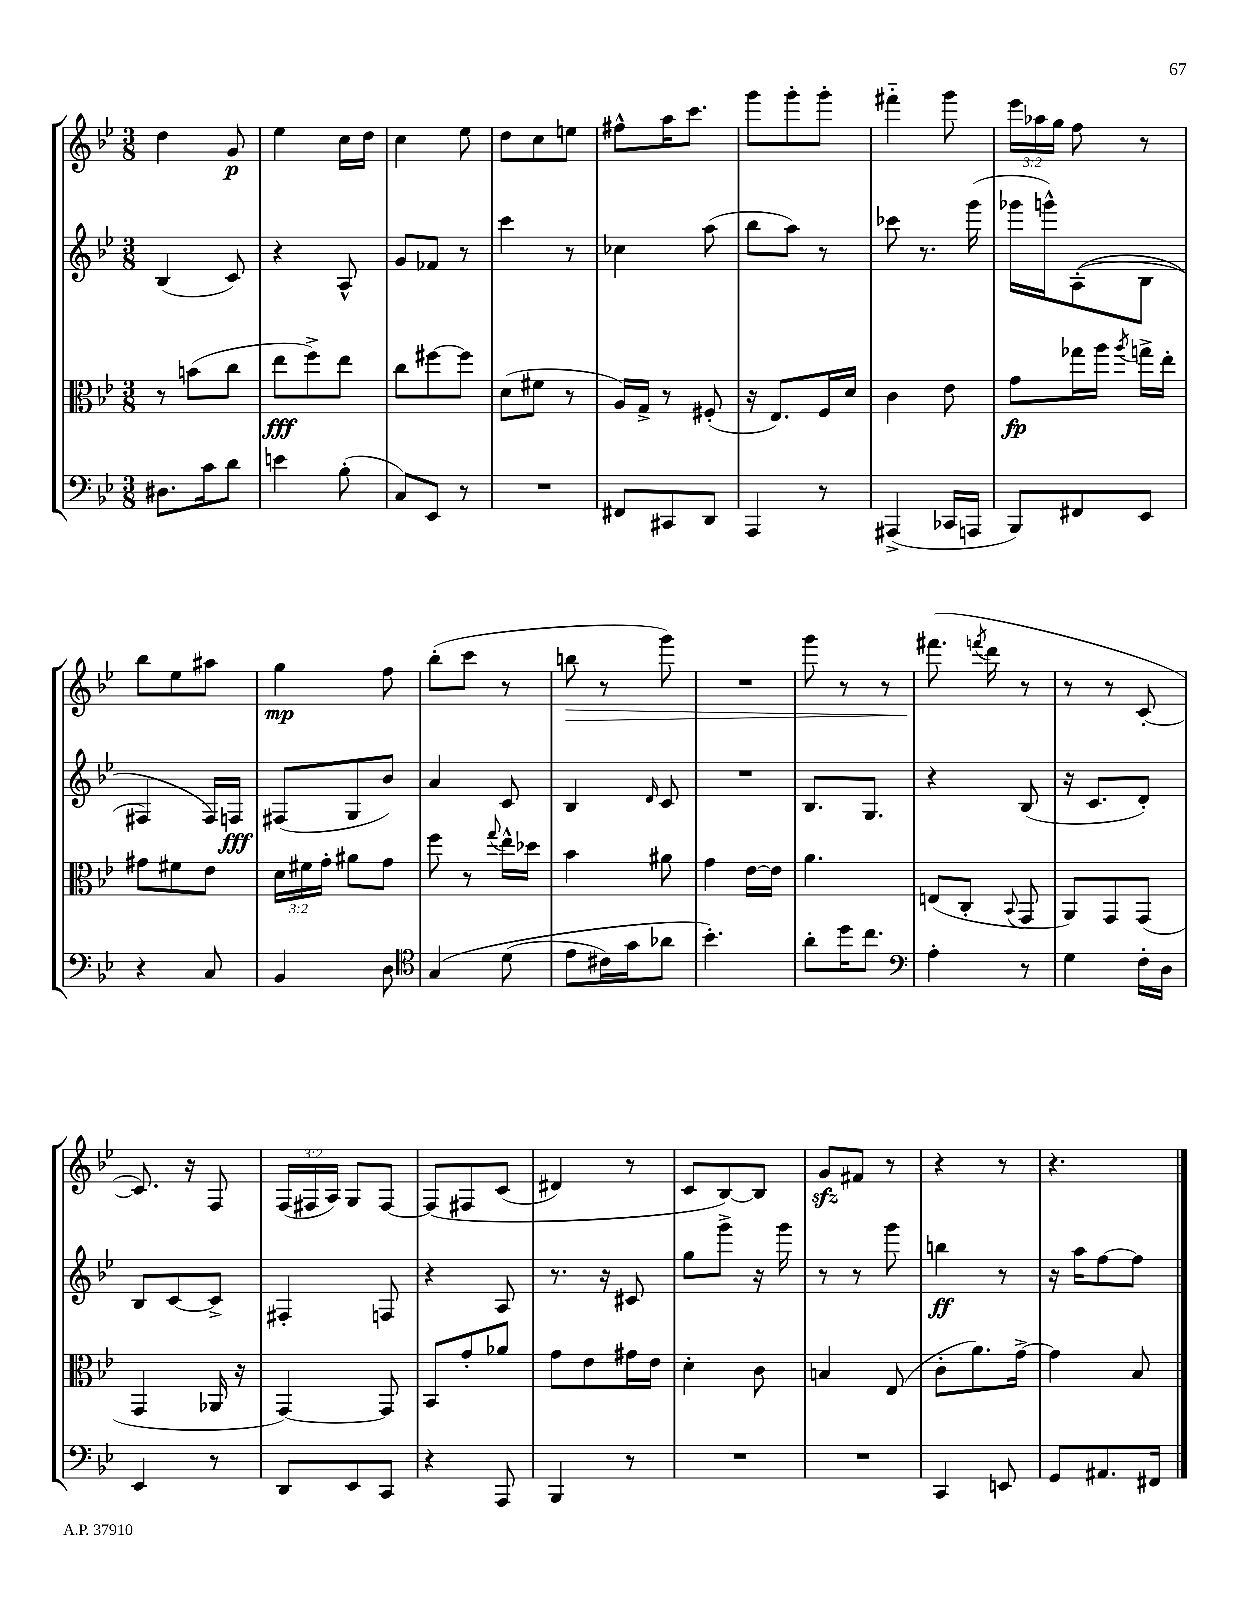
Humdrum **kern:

**kern	**kern	**kern	**kern
*staff4	*staff3	*staff2	*staff1
*clefF4	*clefC3	*clefG2	*clefG2
*k[b-e-]	*k[b-e-]	*k[b-e-]	*k[b-e-]
*M3/8	*M3/8	*M3/8	*M3/8
8.D#	8r	(4B-	4dd
.	(8b	.	.
16c	.	.	.
8d	8cc	8c)	8g
=	=	=	=
4e	8ee-	4r	4ee-
.	8ff^)	.	.
(8B-'	8ee-	8A^^	16cc
.	.	.	16dd
=	=	=	=
8C)	8cc	8g	4cc
8EE-	[8ff#	8f-	.
8r	8ff#]	8r	8ee-
=	=	=	=
4.r	(8d	4ccc	8dd
.	8f#	.	8cc
.	8r	8r	8ee
=	=	=	=
8FF#	16A)	4cc-	8ff#^^
.	16G^	.	.
8CC#	8r	.	16aa
.	.	.	8.ccc
8DD	(8F#'	(8aa	.
=	=	=	=
4AAA	16r	8bb-	8ggg
.	8.E-)	.	.
.	.	8aa)	8ggg'
8r	16F	8r	8ggg'
.	16d	.	.
=	=	=	=
(4AAA#^	4c	8ccc-	4fff#'~
.	.	8.r	.
16CC-	8e-	.	8ggg
16AAA	.	(16ggg	.
=	=	=	=
8BBB-)	8g	16ggg-	24eee-
.	.	.	24aa-
.	.	16ggg^^)	.
.	.	.	24gg
8FF#	16gg-	&((8A'	8ff
.	16aa	.	.
.	8qaa	.	.
8EE-	16gg^	8B-	8r
.	16ee-'	.	.
=	=	=	=
4r	8g#	4F#)	8bb-
.	8f#	.	8ee-
8C	8e-	16F#&)	8aa#
.	.	16F	.
=	=	=	=
4BB-	24d	(8F#	4gg
.	24f#	.	.
.	24g'	.	.
.	8a#	8G	.
8D	8g	8b-)	8ff
=	=	=	=
*clefC4	*	*	*
&(4G	8ff	4a	(8bb-'
.	8r	.	8ccc
.	8qqgg	.	.
(8d	16ee-^^	8c	8r
.	16dd-	.	.
=	=	=	=
8e-	4b-	4B-	8bb
16c#)	.	.	8r
16g	.	.	.
.	.	16qqd	.
8a-	8a#	8c	8ggg)
=	=	=	=
4.b-'&)	4g	4.r	4.r
.	[16e-	.	.
.	16e-]	.	.
=	=	=	=
8a'	4.a	8.B-	8ggg
16dd	.	.	8r
8.cc	.	8.G	.
.	.	.	8r
=	=	=	=
*clefF4	*	*	*
4A'	(8E	4r	(8.fff#
.	8C'	.	.
.	.	.	8qfff
.	.	.	16ddd
.	8qqBB-	.	.
8r	8GG	(8B-	8r
=	=	=	=
4G	8AA)	16r	8r
.	.	8.c	.
.	8GG	.	8r
16F'	(8GG	8d')	[8c'
16D	.	.	.
=	=	=	=
4EE-	4GG	8B-	8.c])
.	.	[8c	.
.	.	.	16r
8r	16AA-	8c^]	8F
.	16r	.	.
=	=	=	=
8DD	[4GG)	4F#'	(24F
.	.	.	24F#
.	.	.	24A)
8EE-	.	.	8G
8CC	8GG]	8F	[8F#
=	=	=	=
4r	8BB-	4r	&(8F#]
.	8g'	.	8F#
8AAA	8a-	8A	(8c
=	=	=	=
4BBB-	8g	8.r	4d#)
.	8e-	.	.
.	.	16r	.
8r	16g#	8c#	8r
.	16e-	.	.
=	=	=	=
4.r	4d'	8gg	8c
.	.	8ggg^	[8B-&)
.	8c	16r	8B-]
.	.	16ggg	.
=	=	=	=
4.r	4B	8r	8g
.	.	8r	8f#
.	(8E-	8ggg	8r
=	=	=	=
4CC	8c'	4bb	4r
.	8.a)	.	.
8EE	.	8r	8r
.	[16g^	.	.
=	=	=	=
8GG	4g]	16r	4.r
.	.	16aa	.
8.AA#	.	[8ff	.
.	8B-	8ff]	.
16FF#	.	.	.
==	==	==	==
*-	*-	*-	*-
